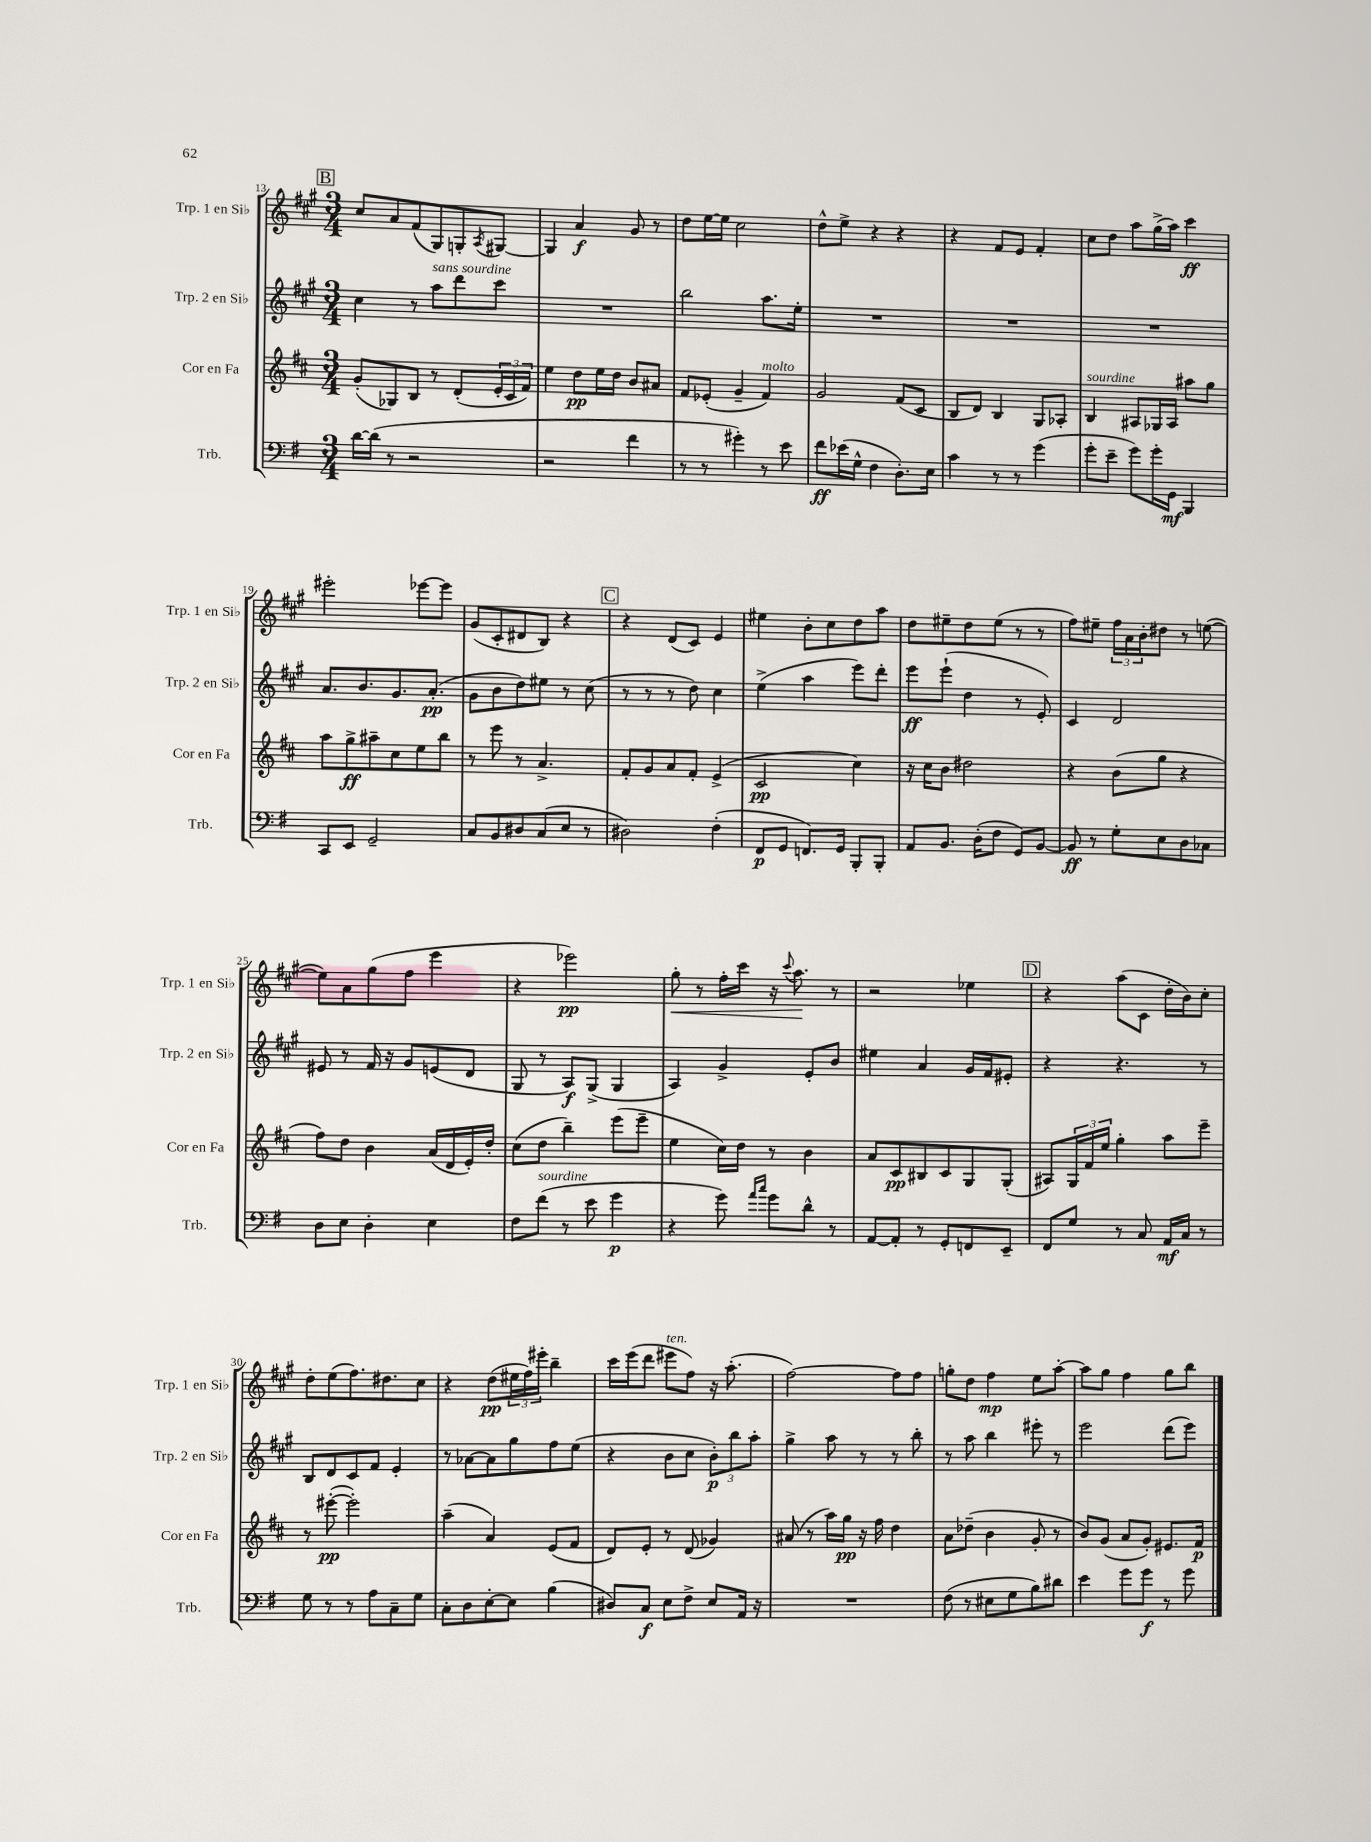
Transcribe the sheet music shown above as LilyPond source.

<<
\new StaffGroup <<
\new Staff = "s0" \with { instrumentName = "Trp. 1 en Sib" shortInstrumentName = "Trp. 1 en Sib" } {
    \clef treble \key a \major \numericTimeSignature \time 3/4
    \mark \markup { \box "B" } cis''8 a'8 fis'8( gis8) g8-. \acciaccatura { a8 } gis8~ |
    gis4 a'4\f gis'8 r8 |
    d''8 e''16~ e''16 cis''2 |
    d''8-^ e''8-> r4 r4 |
    r4 fis'8 e'8 fis'4-. |
    cis''8 d''8 a''8 gis''16->( a''16) cis'''4\ff |
    eis'''2-. ees'''8~ ees'''8 |
    gis'8( cis'8-. dis'8 b8) r4 |
    \mark \markup { \box "C" } r4 d'8( cis'8) e'4 |
    eis''4 b'8-. cis''8 d''8 a''8 |
    d''8 eis''8-- d''8 eis''8( r8 r8 |
    fis''8) eis''8-- \tuplet 3/2 { fis''16 a'16 b'16-. } dis''8 r8 e''8~( |
    e''8) a'8 gis''8( fis''8 e'''4 |
    r4 ees'''2\pp) |
    gis''8-.\< r8 fis''16-. cis'''16 r16 \appoggiatura { cis'''8 } a''8.\! r8 |
    r2 ees''4 |
    \mark \markup { \box "D" } r4 a''8( cis'8 d''16-. b'16) cis''8-. |
    d''8-. e''8( fis''8.) dis''8. cis''8 |
    r4 d''8\pp( \tuplet 3/2 { eis''16 fis''16) eis'''16-. } b''4-- |
    cis'''16 e'''16( d'''8 eis'''8^\markup { \italic "ten." } fis''8) r16 a''8.-.( |
    fis''2~) fis''8 fis''8 |
    g''8-. d''8 fis''4\mp e''8 a''8~-. |
    a''8 gis''8 fis''4 gis''8 b''8 \bar "|." |
}
\new Staff = "s1" \with { instrumentName = "Trp. 2 en Sib" shortInstrumentName = "Trp. 2 en Sib" } {
    \clef treble \key a \major \numericTimeSignature \time 3/4
    \mark \markup { \box "B" } cis''4 r8 a''8^\markup { \italic "sans sourdine" } d'''8 cis'''8 |
    R2. |
    b''2 a''8. e''16-. |
    R2. |
    R2. |
    R2. |
    a'8. b'8. gis'8. a'8.-.\pp( |
    gis'8 b'8 d''8) eis''8 r8 cis''8( |
    \mark \markup { \box "C" } r8 r8 r8 d''8) cis''4 |
    e''4->( a''4 e'''8) d'''8-. |
    e'''8\ff e'''8-!( d''4 r8 e'8-.) |
    cis'4 d'2 |
    eis'8 r8 fis'16 r16 gis'8 e'8( d'8 |
    gis8 r8 a8\f) gis8->( gis4 |
    a4) gis'4-> e'8-. b'8 |
    eis''4 a'4 gis'16 fis'16 eis'8-. |
    \mark \markup { \box "D" } r4 r4. r8 |
    b8 d'8 cis'8 fis'8 e'4-. |
    r8 aes'8~ aes'8 gis''8 fis''8 e''8( |
    r4 b'8 cis''8 \tuplet 3/2 { b'8-.\p) b''8 a''8-. } |
    gis''4-> a''8 r8 r8 b''8-. |
    r8 a''8 b''4 eis'''8-. r8 |
    e'''2 d'''8( e'''8) \bar "|." |
}
\new Staff = "s2" \with { instrumentName = "Cor en Fa" shortInstrumentName = "Cor en Fa" } {
    \clef treble \key d \major \numericTimeSignature \time 3/4
    \mark \markup { \box "B" } g'8-.( ges8) b8 r8 d'8-.( \tuplet 3/2 { e'16-. cis'16 fis'16) } |
    e''4 d''8\pp e''16 d''16 b'8 ais'8 |
    fis'8 ees'8-.( g'4-- fis'4^\markup { \italic "molto" }) |
    g'2 fis'8( cis'8 |
    b8 d'8) b4 g8 aes8-. |
    b4^\markup { \italic "sourdine" } ais8 ges16 ais16 ais''8 g''8 |
    a''8 g''8->\ff ais''8-- cis''8 e''8 b''8 |
    r8 e'''8 r8 a'4.-> |
    \mark \markup { \box "C" } fis'8-. g'8 a'8 fis'8-. e'4->( |
    cis'2\pp cis''4) |
    r16 cis''16 b'8 dis''2 |
    r4 b'8( g''8 r4 |
    fis''8) d''8 b'4 a'16( d'16 e'16-.) d''16-. |
    cis''8( d''8 b''4--) e'''8( e'''8-- |
    e''4 cis''16) d''16 r8 b'4 |
    a'8 cis'8\pp bis8 cis'8 g8 g8-.( |
    \mark \markup { \box "D" } ais8) \tuplet 3/2 { g16 fis'16 e''16 } g''4-. a''8 e'''8-- |
    r8 eis'''8~-.\pp( eis'''2-.) |
    a''4--( a'4) e'8( fis'8 |
    d'8) e'8-. r8 d'8( ges'4) |
    ais'8( r8 a''16) g''16\pp r16 fis''16 d''4 |
    a'8 des''8--( b'4 g'8-. r8 |
    b'8) g'8( a'8 g'8-.) eis'8. fis'16\p \bar "|." |
}
\new Staff = "s3" \with { instrumentName = "Trb." shortInstrumentName = "Trb." } {
    \clef bass \key g \major \numericTimeSignature \time 3/4
    \mark \markup { \box "B" } d'16~ d'16( r8 r2 |
    r2 fis'4 |
    r8 r8 gis'4-.) r8 e'8 |
    fis'8\ff ees'16( g16-^ fis4 d8.-.) e16 |
    c'4 r8 r8 g'4( |
    g'8-. e'8-- g'8) g'16-. g,16\mf b,,4 |
    c,8 e,8 g,2-- |
    c8 b,8 dis8 c8( e8 r8 |
    \mark \markup { \box "C" } dis2) fis4-.( |
    fis,8\p g,8 f,8.) g,16 b,,8-. b,,8-. |
    a,8 b,8. d16-.( fis8 g,8) b,8~ |
    b,8\ff r8 g8-. e8 d8 ces8 |
    d8 e8 d4-. e4 |
    fis8 fis'8^\markup { \italic "sourdine" }( r8 e'8 g'4\p |
    r4 g'8) \grace { a'16 c''16 } g'8 d'8-^ r8 |
    a,8~ a,8-. r8 g,8-. f,8 e,8-- |
    \mark \markup { \box "D" } fis,8 g8 r8 c8 a,16\mf c16 r8 |
    g8 r8 r8 a8 c8-- g8 |
    c8-. d8 e8~-. e8 b4( |
    dis8) c8\f e8 fis8-> e8 a,16 r16 |
    R2. |
    fis8( r8 eis8 g8 b8) dis'8 |
    e'4 g'8 g'8\f r8 g'8 \bar "|." |
}
>>
>>
\layout { \context { \Score currentBarNumber = #13 } }
